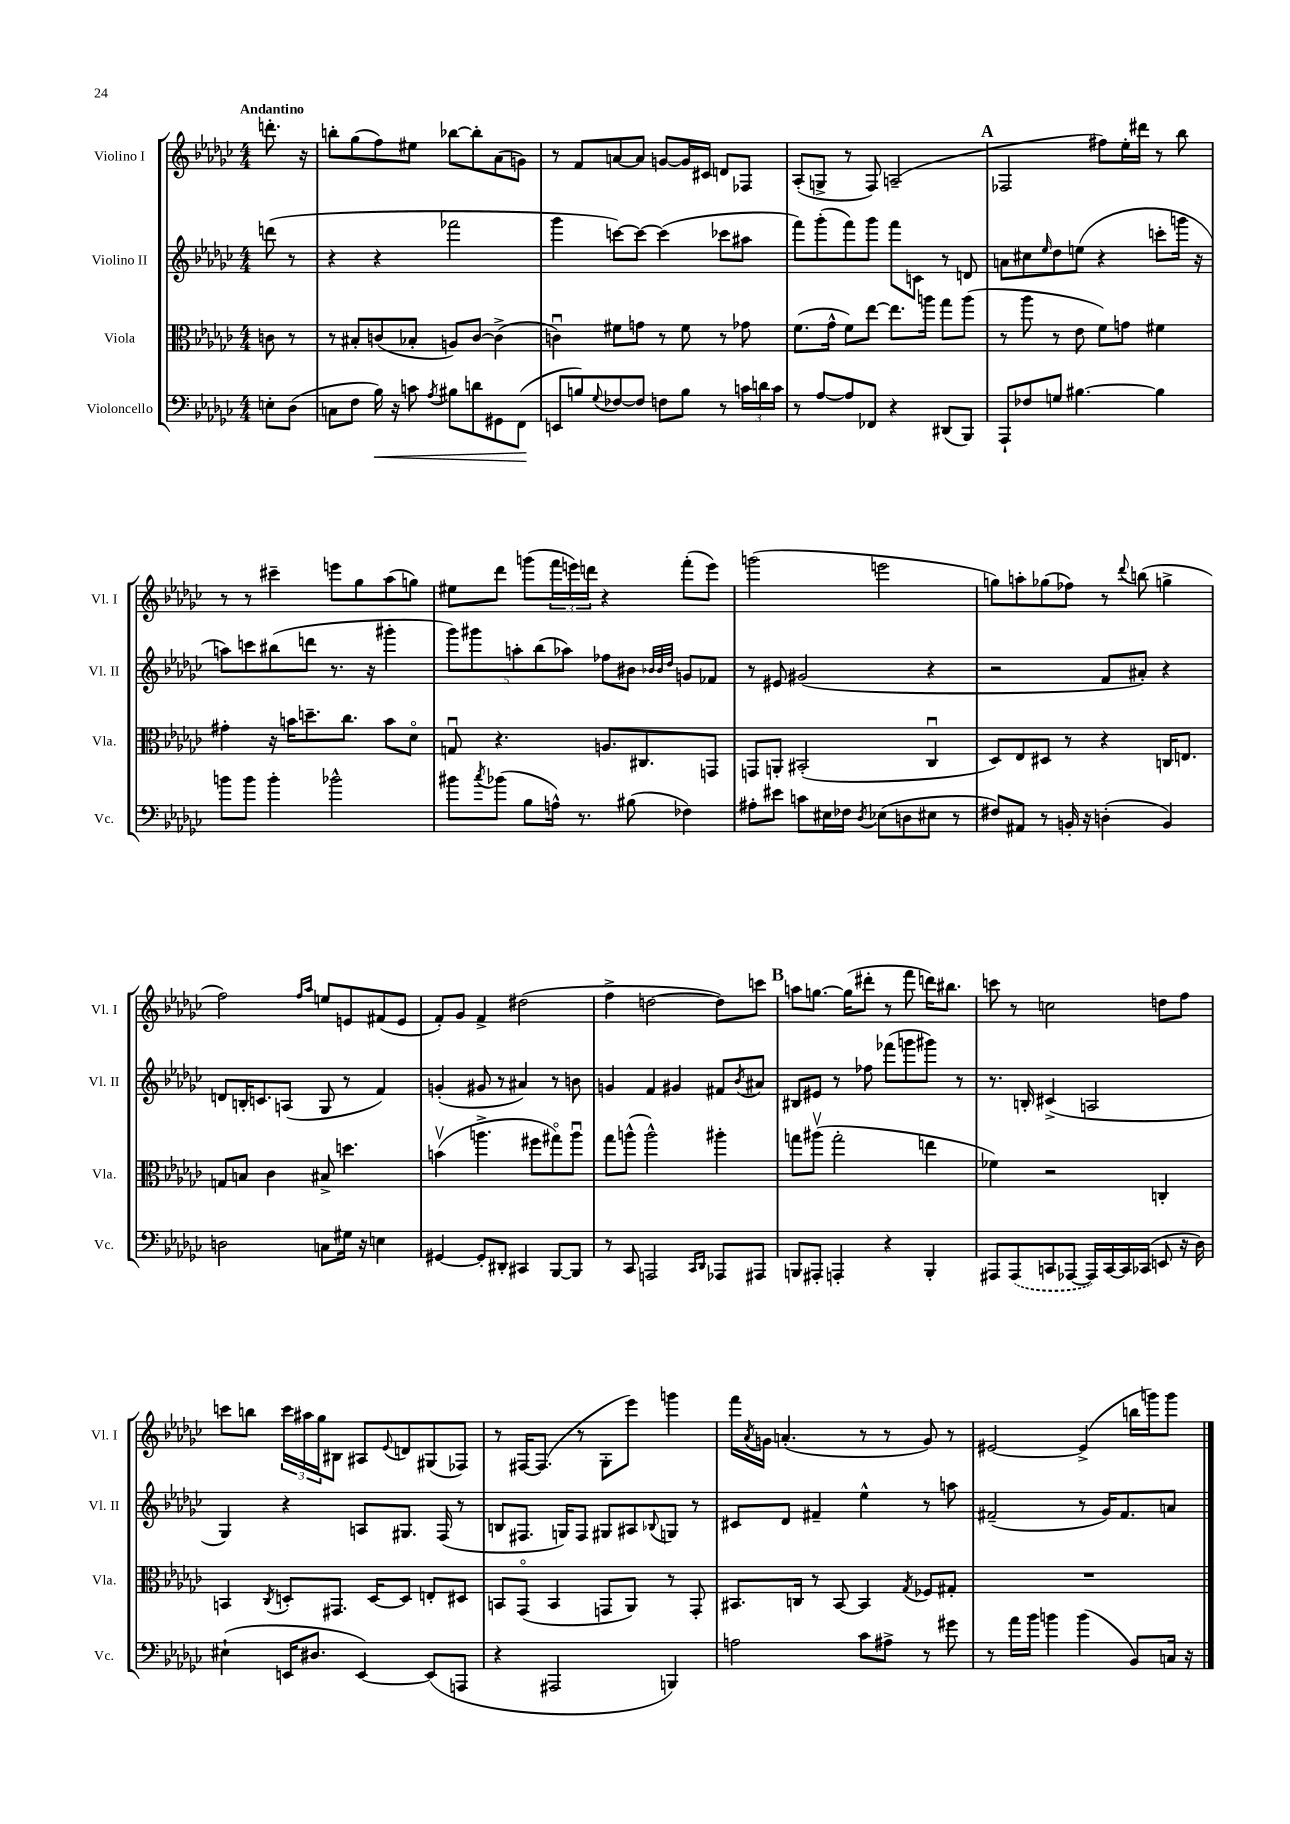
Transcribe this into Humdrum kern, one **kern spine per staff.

**kern	**dynam	**kern	**kern	**kern
*part4	*part4	*part3	*part2	*part1
*staff4	*staff4	*staff3	*staff2	*staff1
*I"Violoncello	*	*I"Viola	*I"Violino II	*I"Violino I
*I'Vc.	*	*I'Vla.	*I'Vl. II	*I'Vl. I
*clefF4	*	*clefC3	*clefG2	*clefG2
*k[b-e-a-d-g-c-]	*	*k[b-e-a-d-g-c-]	*k[b-e-a-d-g-c-]	*k[b-e-a-d-g-c-]
*M4/4	*	*M4/4	*M4/4	*M4/4
=	=	=	=	=
!	!	!	!	!LO:TX:a:B:t=Andantino
8En'\L	.	8cn\	(8dddn\	8.dddn'\
(8D-\J	.	8r	8r	.
.	.	.	.	16r
=1	=1	=1	=1	=1
8Cn\L	.	8r	4r	8bbn'\L
8F\J	.	8B#X'/L	.	(8gg-\
!	!LO:HP:b	!	!	!
16B-\)	<	(8cn/	4r	8ff\)
16r	.	.	.	.
8cn\	.	8B-X'/J	.	8ee#X\J
8qA-/	.	.	.	.
8B#X\L	.	8An/L)	2fff-X\	[8bb-X\L
8dn\	.	[8c/J	.	8bb-'\]
8GG#X\	.	(4c^\]	.	(8a-\
(8FF\J	.	.	.	8gn\J)
.	[	.	.	.
=2	=2	=2	=2	=2
8EEn/L	.	4cnu\)	4ggg-\	8r
8Bn/)	.	.	.	8f/L
8qqG-/	.	.	.	.
[8F-X/	.	8f#X\L	[8cccn\L)	[8an/
8F-/J]	.	8gn\J	8ccc\J_	8a/J]
8Fn\L	.	8r	(4ccc\]	[8gn/L
8B\J	.	8f#\	.	16g/L]
.	.	.	.	16c#X/JJ
8r	.	8r	8ccc-X\L	8dn/L
24cn\LL	.	8g-X\	8aa#X\J	8F-X/J
24dn\	.	.	.	.
24c\JJ	.	.	.	.
=3	=3	=3	=3	=3
8r	.	(8.f\L	8fff\L)	(8A-'/L
[8A-/L	.	.	(8ggg-'\	8Gn^/J
.	.	16g-^^\Jk	.	.
8A-/]	.	8f\L)	8fff\)	8r
8FF-X/J	.	[8ee-\J	8ggg-\J	8F/)
4r	.	8.ee-\L]	8fff\L	(2An~/
.	.	.	8cn\J	.
.	.	16aan\Jk	.	.
(8DD#X/L	.	8gg-\L	8r	.
8BBB-/J)	.	(8aa\J	8dn/	.
!!LO:REH:place=s1:t=A
=4	=4	=4	=4	=4
8AAA-`/L	.	8r	8an\L	2F-X/
8F-X/	.	8aa-\	8cc#X\	.
.	.	.	16qqee-/	.
8Gn/J	.	8r	8dd-\	.
[4.B#X\	.	8e-\	(8een\J	.
.	.	8f\L)	4r	8ff#X\L)
.	.	8gn\J	.	16ee-'\L
.	.	.	.	16ddd#X\JJ
4B#\]	.	4f#X\	8cccn'\L	8r
.	.	.	16gggn\Jk	8bb-\
.	.	.	16r	.
!!LO:LB:g=z
=5	=5	=5	=5	=5
8bn\L	.	4g#X'\	8aan\L)	8r
8b\J	.	.	8cccn\	8r
4b'\	.	16r	(8bb#X\	4ccc#X~\
.	.	16bn\KL	.	.
.	.	8.ddn~\	8dddn\J	.
2b-X^^\	.	.	8.r	8eeen\L
.	.	8.cc-\J	.	.
.	.	.	.	8gg-\
.	.	.	16r	.
.	.	8b\L	4ggg#X'\	(8aa-\
.	.	8d-\J	.	8ggn\J)
=6	=6	=6	=6	=6
8b#X\L	.	8Gnu/	10ggg-\L)	8ee#X\L
.	.	.	10ggg#X\	.
8qcc-/	.	.	.	.
(8b-X\J	.	4.r	.	8ddd-\J
.	.	.	10aan'\	.
8B-\L	.	.	.	(8gggn\L
.	.	.	(10bb-\	.
16An^^\Jk)	.	.	.	24fff\L
.	.	.	10aa-X\J)	.
.	.	.	.	24eeen\)
8.r	.	.	.	.
.	.	.	.	24dddn\JJ
.	.	8.An/L	8ff-X\L	4r
(8B#X\	.	.	8b#X\J	.
.	.	8.C#X/	.	.
.	.	.	32qqb-X/LLL	.
.	.	.	32qqb-/	.
.	.	.	32qqdd-/JJJ	.
4F-X\)	.	.	8gn/L	(8fff'\L
.	.	8GGn/J	8f-X/J	8eee\J)
=7	=7	=7	=7	=7
8A#X'\L	.	8GGn/L	8r	(2gggn\
8e#X\J	.	8AAn'/J	8e#X/	.
8cn\L	.	(2BB#X'/	(2g#X/	.
16E#X\L	.	.	.	.
16F-X\JJ	.	.	.	.
8qD-/	.	.	.	.
(8E-X\L	.	.	.	2eeen\
8Dn\	.	.	.	.
8E#X\J	.	4C-u/	4r	.
8r	.	.	.	.
=8	=8	=8	=8	=8
8F#X/L)	.	8D-/L)	2r	8ggn\L)
8AA#X/J	.	8E-/	.	8aan'\
8r	.	8D#X/J	.	(8gg-X\
16BBn'/	.	8r	.	8ff-X\J)
16r	.	.	.	.
(4Dn'\	.	4r	8f/L	8r
.	.	.	.	8qqddd-/
.	.	.	8a#X'/J)	(8bbn\
4BB/)	.	16Cn/KL	4r	4ggn^\
.	.	8.En/J	.	.
!!LO:LB:g=z
=9	=9	=9	=9	=9
2Dn\	.	8Gn/L	8dn/L	2ff\)
.	.	8Bn/J	16Bn'/K	.
.	.	.	8.cn/	.
.	.	4c-\	.	.
.	.	.	(8An/J	.
.	.	.	.	16qqff/LL
.	.	.	.	16qqaa-/JJ
8Cn\L	.	8B#X^/	8G-/	8een/L
16G#X\Jk	.	4.ddn\	8r	8en/
16r	.	.	.	.
4En\	.	.	4f/)	(8f#X/
.	.	.	.	8e/J
=10	=10	=10	=10	=10
[4GG#X/	.	(4bnv\	(4gn'/	8f'/L)
.	.	.	.	8g-/J
8GG#'/L]	.	4.aan^\	8g#X/	4f^/
8DD#X'/J	.	.	8r	.
4CC#X/	.	.	4a#X/)	(2dd#X\
.	.	8ff#X\L	.	.
[8BBB-/L	.	8gg#X\)	8r	.
8BBB-/J]	.	8aau\J	8bn\	.
=11	=11	=11	=11	=11
8r	.	8gg-\L	4gn/	4ff^\
8CC-/	.	(8aan^^\J	.	.
2AAAn/	.	2aa^^\)	4f/	[2ddn\
.	.	.	4g#X/	.
16qqCC-/LL	.	.	.	.
16qqDD-/JJ	.	.	.	.
8AAA-X/L	.	4aa#X'\	8f#X/L	8dd\L])
.	.	.	8qb-/	.
8AAA#X/J	.	.	8a#X/J	8cccn\J
!!LO:REH:place=s1:t=B
=12	=12	=12	=12	=12
8BBBn/L	.	8ggn\L	8B#X/L	8aan\L
8AAA#X'/J	.	(8aa#Xv\J	8e#X/J	[8.ggn\J
4AAAn'/	.	2gg'\	8r	.
.	.	.	.	(16gg\KL]
.	.	.	8ff-X\	8ddd#X'\J
4r	.	.	(8fff-X\L	8r
.	.	.	8gggn\	8fff\
4BBB'/	.	4een\	8ggg#X\J)	16dddn\KL)
.	.	.	.	8.bb#X\J
.	.	.	8r	.
=13	=13	=13	=13	=13
8AAA#X/L	.	4f-X\)	8.r	8cccn\
(8AAA#/	.	.	.	8r
.	.	.	16Bn'/	.
8CCn/	.	2r	(4c#X^/	2ccn\
[8AAA-X/J	.	.	.	.
16AAA-/LL])	.	.	2An/	.
[16CC/	.	.	.	.
16CC/]	.	.	.	.
(16CC-X/JJ	.	.	.	.
8EEn/	.	4Cn'/	.	8ddn\L
16r	.	.	.	8ff\J
16D-\)	.	.	.	.
!!LO:LB:g=z
=14	=14	=14	=14	=14
(4E#X`\	.	4BBn/	4G-/)	8cccn\L
.	.	.	.	8bbn\J
.	.	8qC-/	.	.
16EEn/KL	.	8Dn'/L	4r	24ccc\LL
.	.	.	.	24aa#X\
8.D#X/J	.	.	.	.
.	.	.	.	24gg-\J
.	.	8.GG#X/J	.	8B#X\J
[4EE/)	.	.	8An/L	8A#X/L
.	.	[16D/KL	.	.
.	.	.	.	8qqe-/
.	.	8D/J]	8.G#X/J	8dn/
(8EE/L]	.	8En'/L	.	(8G#X/
.	.	.	(16F/	.
8AAAn/J	.	8D#X/J	8r	8F-X/J)
=15	=15	=15	=15	=15
4r	.	8BBn/L	8Bn/L	8r
.	.	(8GG-/J	8.F#X/J	[16F#X/KL
.	.	.	.	(8.F#/J]
2AAA#X/	.	4BB/	.	.
.	.	.	16Gn/KL)	.
.	.	.	8F#/J	8r
.	.	8GGn/L	8G#X/L	8G-'\L
.	.	8AA-/J)	8A#X/	8eee-\J)
.	.	.	8qqB-X/	.
4BBBn/)	.	8r	8Gn/J	4gggn\
.	.	8GG'/	8r	.
=16	=16	=16	=16	=16
2An\	.	8.BB#X/L	8c#X/L	16fff\LL
.	.	.	.	8qa-/
.	.	.	.	16gn\JJ
.	.	.	8d-/J	(4.an'/
.	.	16Cn/Jk	.	.
.	.	8r	4f#X~/	.
.	.	[8BB#/	.	.
8c-\L	.	4BB#/]	4ee-^^\	8r
8A#X^\J	.	.	.	8r
.	.	8qG-/	.	.
8r	.	8F-X/L	8r	8g/)
8g#X\	.	8G#X'/J	8aan\	8r
=17	=17	=17	=17	=17
8r	.	1r	(2f#X~/	[2e#X/
16a-\LL	.	.	.	.
16b-\JJ	.	.	.	.
4bn\	.	.	.	.
(4b\	.	.	8r	(4e#^/]
.	.	.	16g-/KL)	.
.	.	.	8.f#/	.
8BB-/L)	.	.	.	16bbn\LL
.	.	.	.	16gggn\J)
16Cn/Jk	.	.	8an/J	8ggg\J
16r	.	.	.	.
==	==	==	==	==
*-	*-	*-	*-	*-
